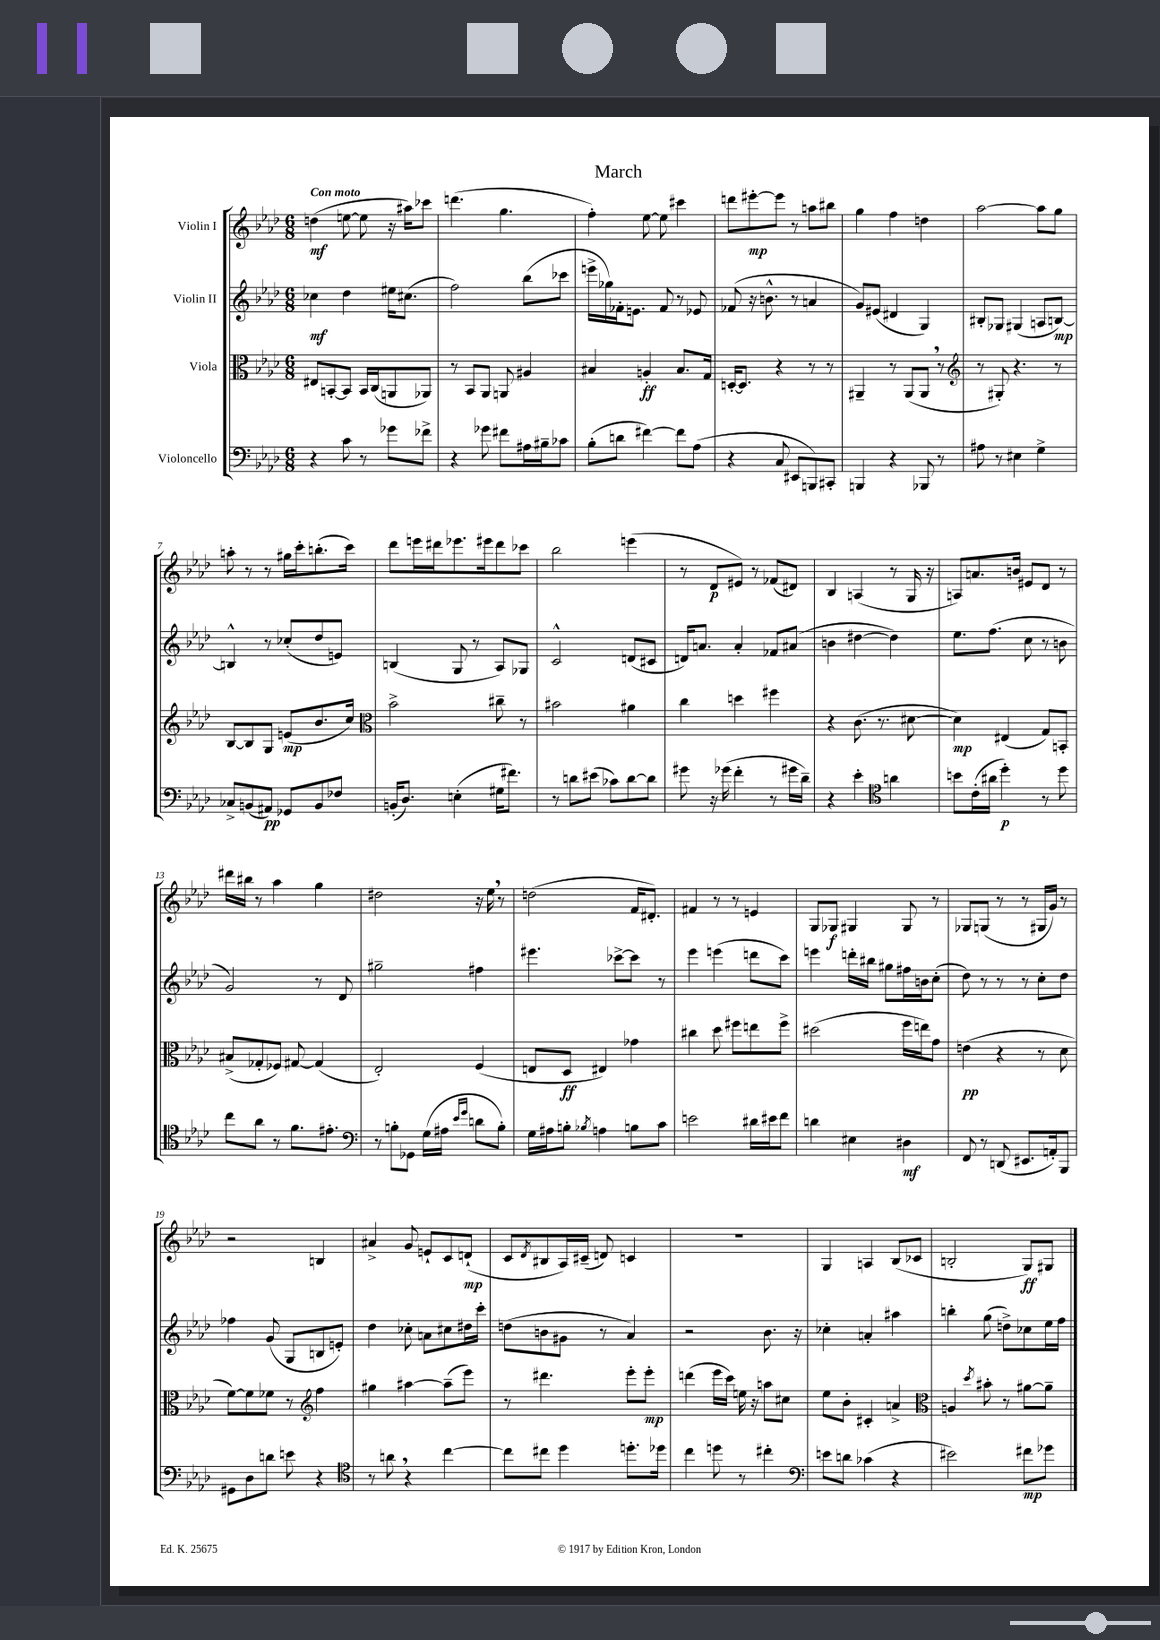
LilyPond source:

\header { title = "March" }
<<
\new StaffGroup <<
\new Staff = "s0" \with { instrumentName = "Violin I" } {
    \clef treble \key aes \major \numericTimeSignature \time 6/8 \tempo "Con moto"
    d''4\mf( e''8~ e''8 r16 ais''16) ces'''8 |
    d'''4.( g''4. |
    f''4-.) ees''8~ ees''8 cis'''4 |
    d'''8 eis'''8~-.\mp eis'''8 r8 a''8 bis''8 |
    g''4 f''4 d''4 |
    aes''2~ aes''8 g''8 |
    a''8-. r8 r8 gis''16 c'''16-. b''8.-.( c'''16) |
    des'''8 e'''16 dis'''16 ees'''8. eis'''16 dis'''8 ces'''8 |
    bes''2 e'''4( |
    r8 des'8\p eis'8) r8 fes'8( dis'8) |
    bes4 a4( r8 g16 r16 |
    a8) a'8. b'16 eis'8 des'8 r8 |
    dis'''16 bis''16 r8 aes''4 g''4 |
    dis''2 r16 ees''16 \breathe r8 |
    d''2( f'16 dis'8.-.) |
    fis'4 r8 r8 e'4 |
    g8 ges8\f gis4 gis8 r8 |
    ges8 g8( r8 r8 gis16 g'16) r8 |
    r2 b4 |
    ais'4-> g'8 e'8-! c'8 d'8-!\mp( |
    c'8 \acciaccatura { des'8 } bis8 aes16) cis'16--( d'8) c'4 |
    R2. |
    g4 a4 bes8( ces'8 |
    b2-. g8\ff) gis8 \bar "|." |
}
\new Staff = "s1" \with { instrumentName = "Violin II" } {
    \clef treble \key aes \major \numericTimeSignature \time 6/8
    ces''4\mf des''4 eis''16 cis''8.( |
    f''2) bes''8( ces'''8 |
    e'''16-> ges''16) fes'16-. e'8. fes'8 r8 ees'8 |
    fes'8( r16 b'8.-^ r8 a'4 |
    g'8) eis'8( dis'4 g4) |
    bis8-. ges8 gis4( a8 b8~\mp) |
    b4-^ r8 ces''8-.( des''8 e'8) |
    b4( g8 r8 aes8) ges8 |
    c'2-^ d'8( cis'8 |
    d'16) a'8. a'4-. fes'8 ais'8( |
    b'4 dis''4~ dis''4) |
    ees''8. f''8.( c''8 r8 b'8 |
    g'2) r8 des'8 |
    gis''2-- fis''4 |
    eis'''4. ces'''8~-> ces'''8 r8 |
    ees'''4 e'''4( d'''8 c'''8) |
    e'''4 d'''16-. bis''16 gis''8 fis''16 b'16 c''8-.( |
    des''8) r8 r8 r8 c''8-. des''8 |
    fes''4 g'8( g8 b8 e'8-.) |
    des''4 ces''8-. a'8 cis''8 dis''16 c'''16-. |
    d''8( b'8 gis'8 r8 aes'4) |
    r2 bes'8. r16 |
    ces''4-. a'4-. ais''4 |
    b''4-. g''8( d''8->) ces''8 ees''16 f''16 \bar "|." |
}
\new Staff = "s2" \with { instrumentName = "Viola" } {
    \clef alto \key aes \major \numericTimeSignature \time 6/8
    eis8 b,8~-. b,8 b,16 c16( a,8 aes,8) |
    r8 bes,8 aes,8 a,8 ais4 |
    bis4 a4-.\ff bis8. g16 |
    d16~-. d8. r4 r8 r8 |
    ais,4-- r8 ais,8( ais,8 \breathe r8 |
    \clef treble r8 gis8-.) r4. r8 |
    bes8~ bes8 g8 e'8\mp( bes'8. c''16) |
    \clef alto bes'2-> cis''8-- r8 |
    bis'2 ais'4 |
    c''4 d''4 fis''4 |
    r4 c'8.( r8. dis'8~ |
    dis'4\mp) eis4( g8) b,8-. |
    bis8->( ges8-. fes8) gis8~ gis4( |
    ees2-.) f4( |
    e8 des8\ff eis4) ges'4 |
    cis''4 des''8 fis''8 e''8 fis''8-> |
    dis''2( f''16 e''16) g'8 |
    e'4\pp( r4 r8 des'8 |
    f'8~) f'8 fes'8 r8 \clef treble f''4 |
    gis''4 ais''4~ ais''8--( ees'''8) |
    r8 dis'''4. ees'''8-. ees'''8-.\mp |
    d'''4( ees'''16 c'''16) e''16 r16 a''8 cis''8 |
    ees''8 bes'8-. cis'4-. a'4-> |
    \clef alto a4 \acciaccatura { des''8 } bis'8-. r8 ais'8~ ais'8-- \bar "|." |
}
\new Staff = "s3" \with { instrumentName = "Violoncello" } {
    \clef bass \key aes \major \numericTimeSignature \time 6/8
    r4 c'8 r8 ges'8 fes'8-> |
    r4 ges'8 fis'8 ais16 bis16-- ces'8 |
    bes8-.( d'8 fis'4~) fis'8 aes8( |
    r4 c8 eis,8 b,,8) cis,8-. |
    b,,4 r4 bes,,8 r8 |
    ais8 r8 eis4 g4-> |
    ces8-> b,8( ais,8\pp) ges,8 b,8 fes8 |
    b,16-.( des8.) e4-.( gis16 fis'8.) |
    r8 d'8 eis'8( ces'8) d'8~ d'8 |
    gis'8 r16 ges'16( f'4-. r8 gis'16 des'16--) |
    r4 ees'4-. \clef tenor a'4 |
    b'8 c'16-.( ais'16 des''4-.\p) r8 des''8 |
    c''8 aes'8 r8 f'8. eis'8.-. |
    \clef bass r8 b8-. ges,8 g16( ais16 \grace { ees'16 g'16 } d'8 b8-.) |
    g16 ais16 b8-. \acciaccatura { bes8 } a4 b8 c'8 |
    e'2 dis'16 eis'16 f'8 |
    d'4 eis4 dis4\mf |
    f,8 r8 d,8( eis,8. a,16-.) bes,,8 |
    gis,8 des8 d'8 e'8 r4 |
    \clef tenor r8 a'8 \breathe r4 c''4~ |
    c''8 cis''8 des''4 d''8.-. des''16 |
    c''4 d''8 r8 cis''4-. |
    \clef bass e'8 d'8 ces'4( r4 |
    eis'2) fis'8\mp ges'8 \bar "|." |
}
>>
>>
